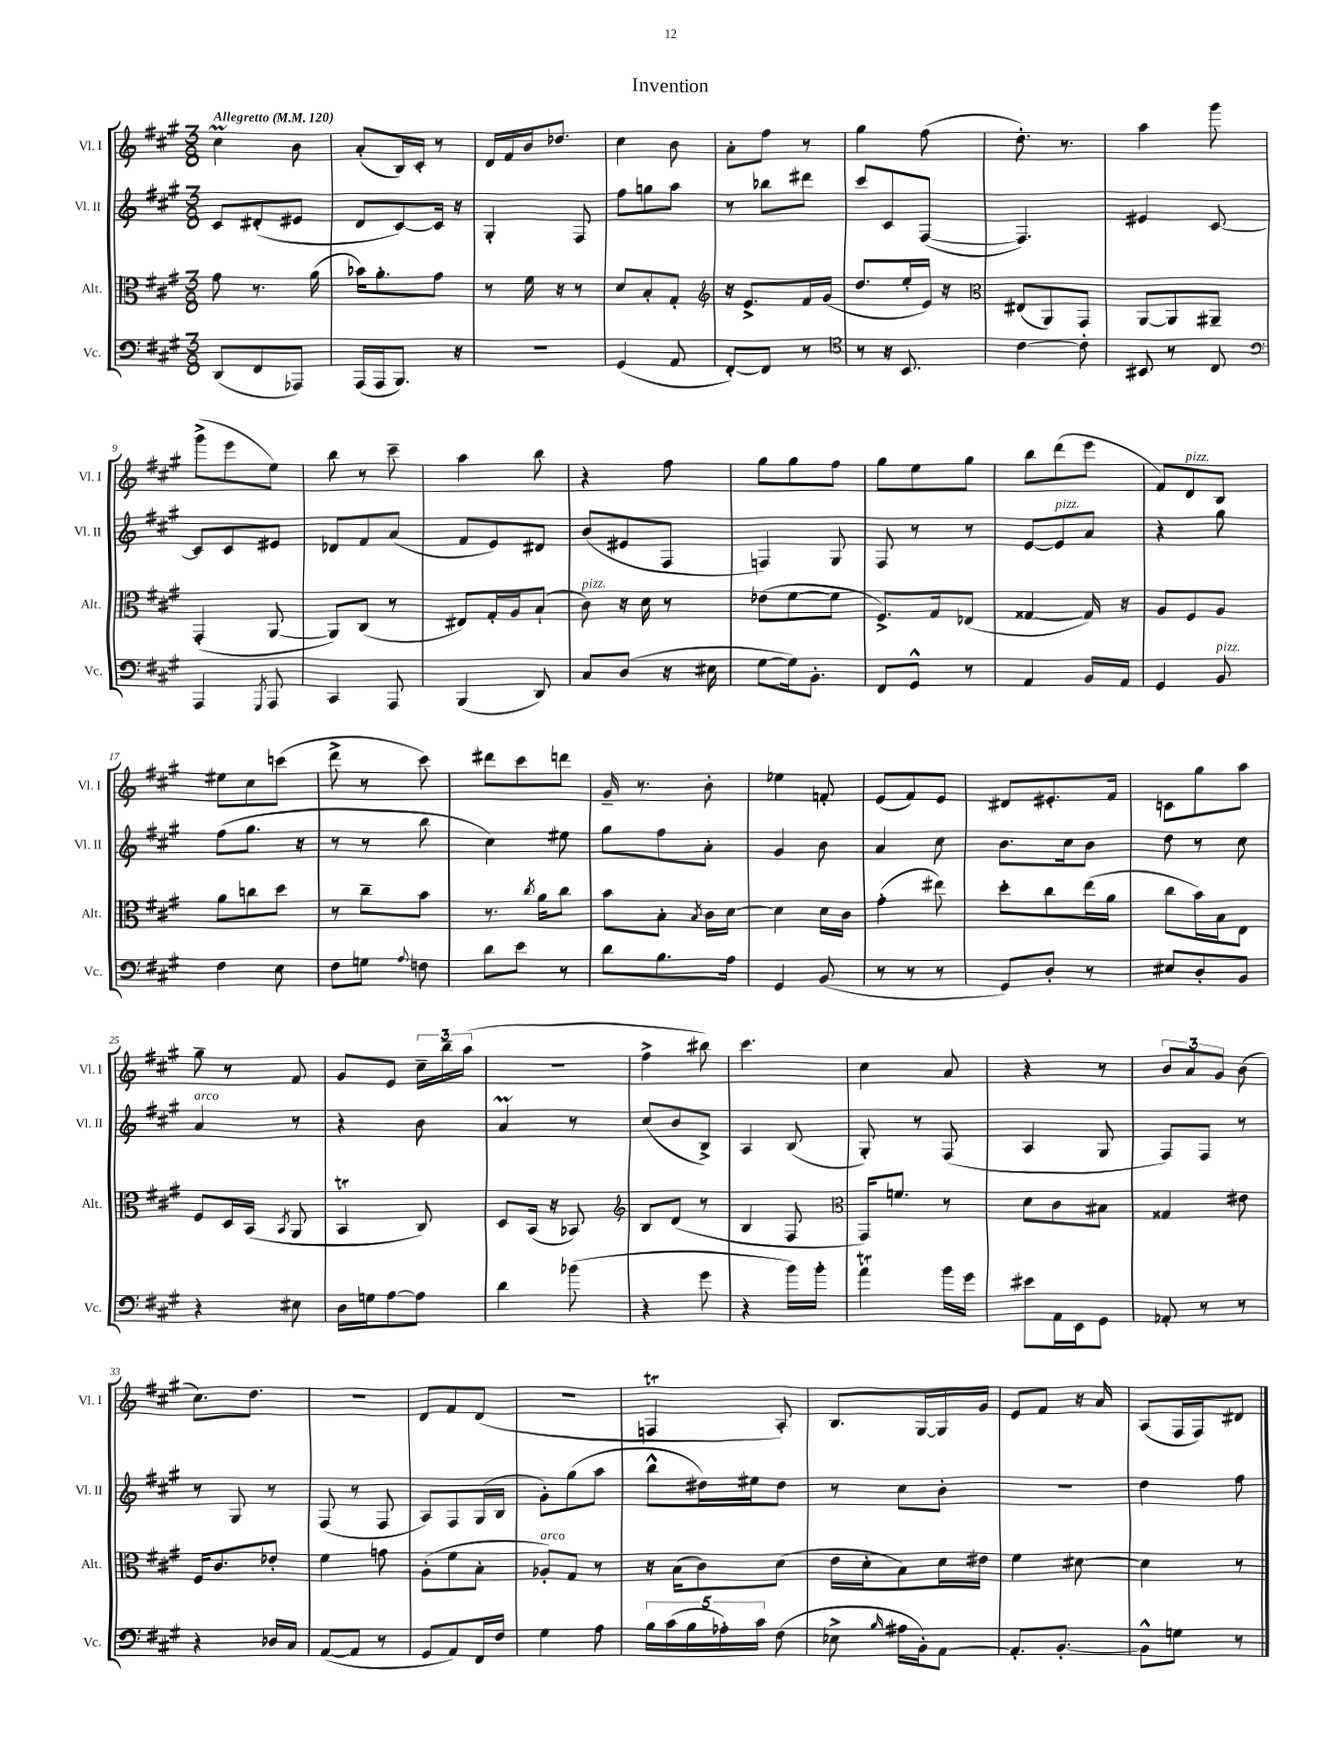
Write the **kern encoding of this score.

**kern	**kern	**kern	**kern
*part4	*part3	*part2	*part1
*staff4	*staff3	*staff2	*staff1
*I"Vc.	*I"Alt.	*I"Vl. II	*I"Vl. I
*I'Vc.	*I'Alt.	*I'Vl. II	*I'Vl. I
*clefF4	*clefC3	*clefG2	*clefG2
*k[f#c#g#]	*k[f#c#g#]	*k[f#c#g#]	*k[f#c#g#]
*M3/8	*M3/8	*M3/8	*M3/8
*MM120	*MM120	*MM120	*MM120
=1	=1	=1	=1
!	!	!	!LO:TX:a:B:t=Allegretto
(8DD/L	8g#\	8c#/L	4cc#m\
8FF#/	8.r	(8d#X'/	.
8AAA-X/J)	.	8e#X/J	8b\
.	(16a\	.	.
=2	=2	=2	=2
(16AAA/LL	16b-X\KL)	8d/L	(8a'/L
16AAA/J	8.a'\	.	.
8.BBB/J)	.	[8c#/)	16B/L)
.	.	.	16c#'/JJ
.	8g#\J	16c#/Jk]	8r
16r	.	16r	.
=3	=3	=3	=3
4.r	8r	4G#'/	16d/LL
.	.	.	16f#/
.	16f#\	.	16b/J
.	16r	.	8.dd-X/J
.	8r	8F#/	.
=4	=4	=4	=4
(4GG#/	8d/L	8ff#\L	4cc#\
.	8B'/	8ggn\	.
8AA/	8G#'/J	8aa\J	8b\
=5	=5	=5	=5
*	*clefG2	*	*
[8FF#'/L)	16r	8r	8a'\L
.	8.e^/L	.	.
8FF#/J]	.	8bb-X\L	8ff#\J
8r	16f#/L	8ddd#X\J	8r
.	(16g#/JJ	.	.
=6	=6	=6	=6
*clefC4	*	*	*
8r	8.dd/L	8ccc#/L	4gg#\
16r	.	8c#/	.
8.BB/	16ee'/L	.	.
.	16e/JJ)	([8F#/J	(8ff#\
.	16r	.	.
=7	=7	=7	=7
*	*clefC3	*	*
[4c#\	(8E#X/L	4.F#/])	8.dd'\)
.	8AA/)	.	.
.	.	.	8.r
8c#'\]	8GG#/J	.	.
=8	=8	=8	=8
8BB#X/	[8AA/L	4e#X/	4aa\
8r	8AA/]	.	.
8C#/	8AA#X~/J	[8c#/	8ggg#\
!!LO:LB:g=z
=9	=9	=9	=9
*clefF4	*	*	*
4AAA/	(4GG#'/	8c#/L]	(8ggg#^\L
.	.	8c#/	8eee\
8qGGG#/	.	.	.
8AAA/	[8AA/	8e#X/J	8ee\J)
=10	=10	=10	=10
4CC#/	8AA/L])	8d-X/L	8bb\
.	(8C#/J	8f#/	8r
8AAA/	8r	(8a/J	8ccc#~\
=11	=11	=11	=11
(4BBB/	8E#X/L)	8f#/L	4aa\
.	16G#'/L	8e/)	.
.	16A/J	.	.
8DD/)	(8B`/J	8d#X/J	8bb\
=12	=12	=12	=12
!	!LO:TX:a:i:t=pizz.	!	!
8C#/L	8c#\)	(8b/L	4r
(8D/J	16r	8e#X/	.
.	16d\	.	.
16r	8r	8F#/J	8ff#\
16E#X\	.	.	.
=13	=13	=13	=13
[8G#\L	(8e-X\L	4Fn/)	8gg#\L
16G#\k])	[8f#\	.	8gg#\
8.BB'\J	.	.	.
.	8f#\J]	8G#/	8ff#\J
=14	=14	=14	=14
8FF#/L	8.F#^/L)	8F#/	8gg#\L
8GG#^^/J	.	8r	8ee\
.	16G#/k	.	.
8r	(8E-X/J	8r	8gg#\J
=15	=15	=15	=15
4AA/	[4G##X/	[8e/L	8bb\L
!	!	!LO:TX:a:i:t=pizz.	!
.	.	8e/]	(8ddd\
16BB/LL	16G##/])	8a/J	8eee\J
16AA/JJ	16r	.	.
=16	=16	=16	=16
4GG#/	8A/L	4r	8f#/L)
!	!	!	!LO:TX:a:i:t=pizz.
.	8F#/	.	8d/
!LO:TX:a:i:t=pizz.	!	!	!
8BB/	8A/J	8gg#\	8B/J
!!LO:LB:g=z
=17	=17	=17	=17
4F#\	8a\L	(8ff#\L	8ee#X\L
.	8ccn\	8.gg#\J	8cc#\
8E\	8dd\J	.	(8cccn\J
.	.	16r	.
=18	=18	=18	=18
8F#\L	8r	8r	8ddd^\
8Gn\J	8cc#~\L	8r	8r
8qqA/	.	.	.
8Fn\	8b\J	8bb\	8ccc#\)
=19	=19	=19	=19
8d\L	8.r	4cc#\)	8ddd#X\L
8e\J	.	.	8ccc#\
.	8qcc#/	.	.
.	16a\KL	.	.
8r	8cc#\J	8ee#X\	8dddn\J
=20	=20	=20	=20
8d\L	8b\L	8gg#\L	16g#~/
.	.	.	8.r
8.B\	8B'\J	8ff#\	.
.	8qB/	.	.
.	16c#\LL	8a'\J	8b'\
16A\Jk	[16d\JJ	.	.
=21	=21	=21	=21
4GG#/	4d\]	4g#/	4ee-X\
(8BB/	16d\LL	8b\	8fn'/
.	16c#\JJ	.	.
=22	=22	=22	=22
8r	(4g#'\	4a/	(8e/L
8r	.	.	8f#/)
8r	8ee#X\)	8cc#\	8e/J
=23	=23	=23	=23
8GG#/L)	8dd'\L	8.b\L	8d#X/L
8D'/J	8cc#\	.	8.e#X'/
.	.	16cc#\k	.
8r	(16ee\L	8b\J	.
.	16a\JJ	.	16f#/Jk
=24	=24	=24	=24
8E#X/L	8cc#\L	8dd\	8cn\L
8D'/	16b\L)	8r	8gg#\
.	16B\J	.	.
8BB/J	8E\J	8cc#\	8aa\J
!!LO:LB:g=z
=25	=25	=25	=25
!	!	!LO:TX:a:i:t=arco	!
4r	8F#/L	4a/	8gg#~\
.	16D/L	.	8r
.	(16BB/JJ	.	.
.	8qBB/	.	.
8E#X\	8AA/	8r	8f#/
=26	=26	=26	=26
16D\LL	4BBT/	4r	8g#/L
16Gn\J	.	.	.
[8A\	.	.	8e/J
8A\J]	8C#/)	8b\	24cc#~\LL
.	.	.	24bb~\
.	.	.	(24aa\JJ
=27	=27	=27	=27
4d\	8D/L	4aM/	4.r
.	(16BB/Jk	.	.
.	16r	.	.
(8b-X\	8BB-X/)	8r	.
=28	=28	=28	=28
*	*clefG2	*	*
4r	8B/L	(8cc#/L	4ff#^\
.	(8d/J	8b/	.
8g#\	8r	8B^/J)	8bb#X\)
=29	=29	=29	=29
4r	4B/	4A/	4.ccc#\
16b\LL)	8F#/	(8B/	.
16b'\JJ	.	.	.
=30	=30	=30	=30
*	*clefC3	*	*
4aT\	16GG#/KL)	8G#'/)	4cc#\
.	8.fn/J	.	.
.	.	8r	.
16b\LL	8r	(8F#/	8a/
16g#\JJ	.	.	.
=31	=31	=31	=31
8e#X\L	8d\L	4A/	4r
16AA\L	8c#\	.	.
16EE\J	.	.	.
8GG#\J	8B#X\J	8G#/	8r
=32	=32	=32	=32
8AA-X'/	4G##X/	8F#/L)	12b/L
.	.	.	12a/
8r	.	8F#/J	.
.	.	.	12g#/J
8r	8e#X\	8r	(8b\
!!LO:LB:g=z
=33	=33	=33	=33
4r	16F#/KL	8r	8.cc#\L)
.	8.c#/	.	.
.	.	8G#/	.
.	.	.	8.dd\J
16D-X/LL	8e-X'/J	8r	.
16C#/JJ	.	.	.
=34	=34	=34	=34
([8AA/L	4f#\	(8F#/	4.r
8AA/J]	.	8r	.
8r	8gn\	8F#/	.
=35	=35	=35	=35
8GG#/L	(8A'\L	8A/L)	8d/L
8AA/)	8f#\	8F#/	8f#/
16FF#/L	8B'\J	(16G#/L	(8d/J
16F#/JJ	.	16B/JJ	.
=36	=36	=36	=36
!	!LO:TX:a:i:t=arco	!	!
4G#\	8A-X'/L)	8g#'\L)	4.r
.	8G#/J	(8gg#\	.
8A\	8r	8aa\J	.
=37	=37	=37	=37
20B\LL	16r	8bb^^\L	4FnT/
(20c#\	.	.	.
.	(16B\KL	.	.
20B\	.	.	.
.	8c#\)	16dd#X\L)	.
20A-X'\)	.	.	.
.	.	16ee#X\J	.
20c#\JJ	.	.	.
(8F#\	(8d\J	8dd#\J	8A'/)
=38	=38	=38	=38
8E-X^\	16e\LL	8r	8.B/L
.	16d'\J	.	.
16qqB/	.	.	.
16A#X\LL	8B\)	8cc#\L	.
16BB'\J)	.	.	[16G#/L
[8AA\J	16d\L	8b'\J	16G#/]
.	16e#X\JJ	.	16g#/JJ
=39	=39	=39	=39
8.AA'/L]	4f#\	4.r	8e/L
.	.	.	8f#/J
[8.BB'/J	.	.	.
.	[8d#X\	.	16r
.	.	.	16a/
=40	=40	=40	=40
8BB^^\L]	4d#\]	4dd\	(8A/L
8Gn\J	.	.	16F#/L
.	.	.	16F#/J)
8r	8r	8ff#\	8d#X/J
==	==	==	==
*-	*-	*-	*-
